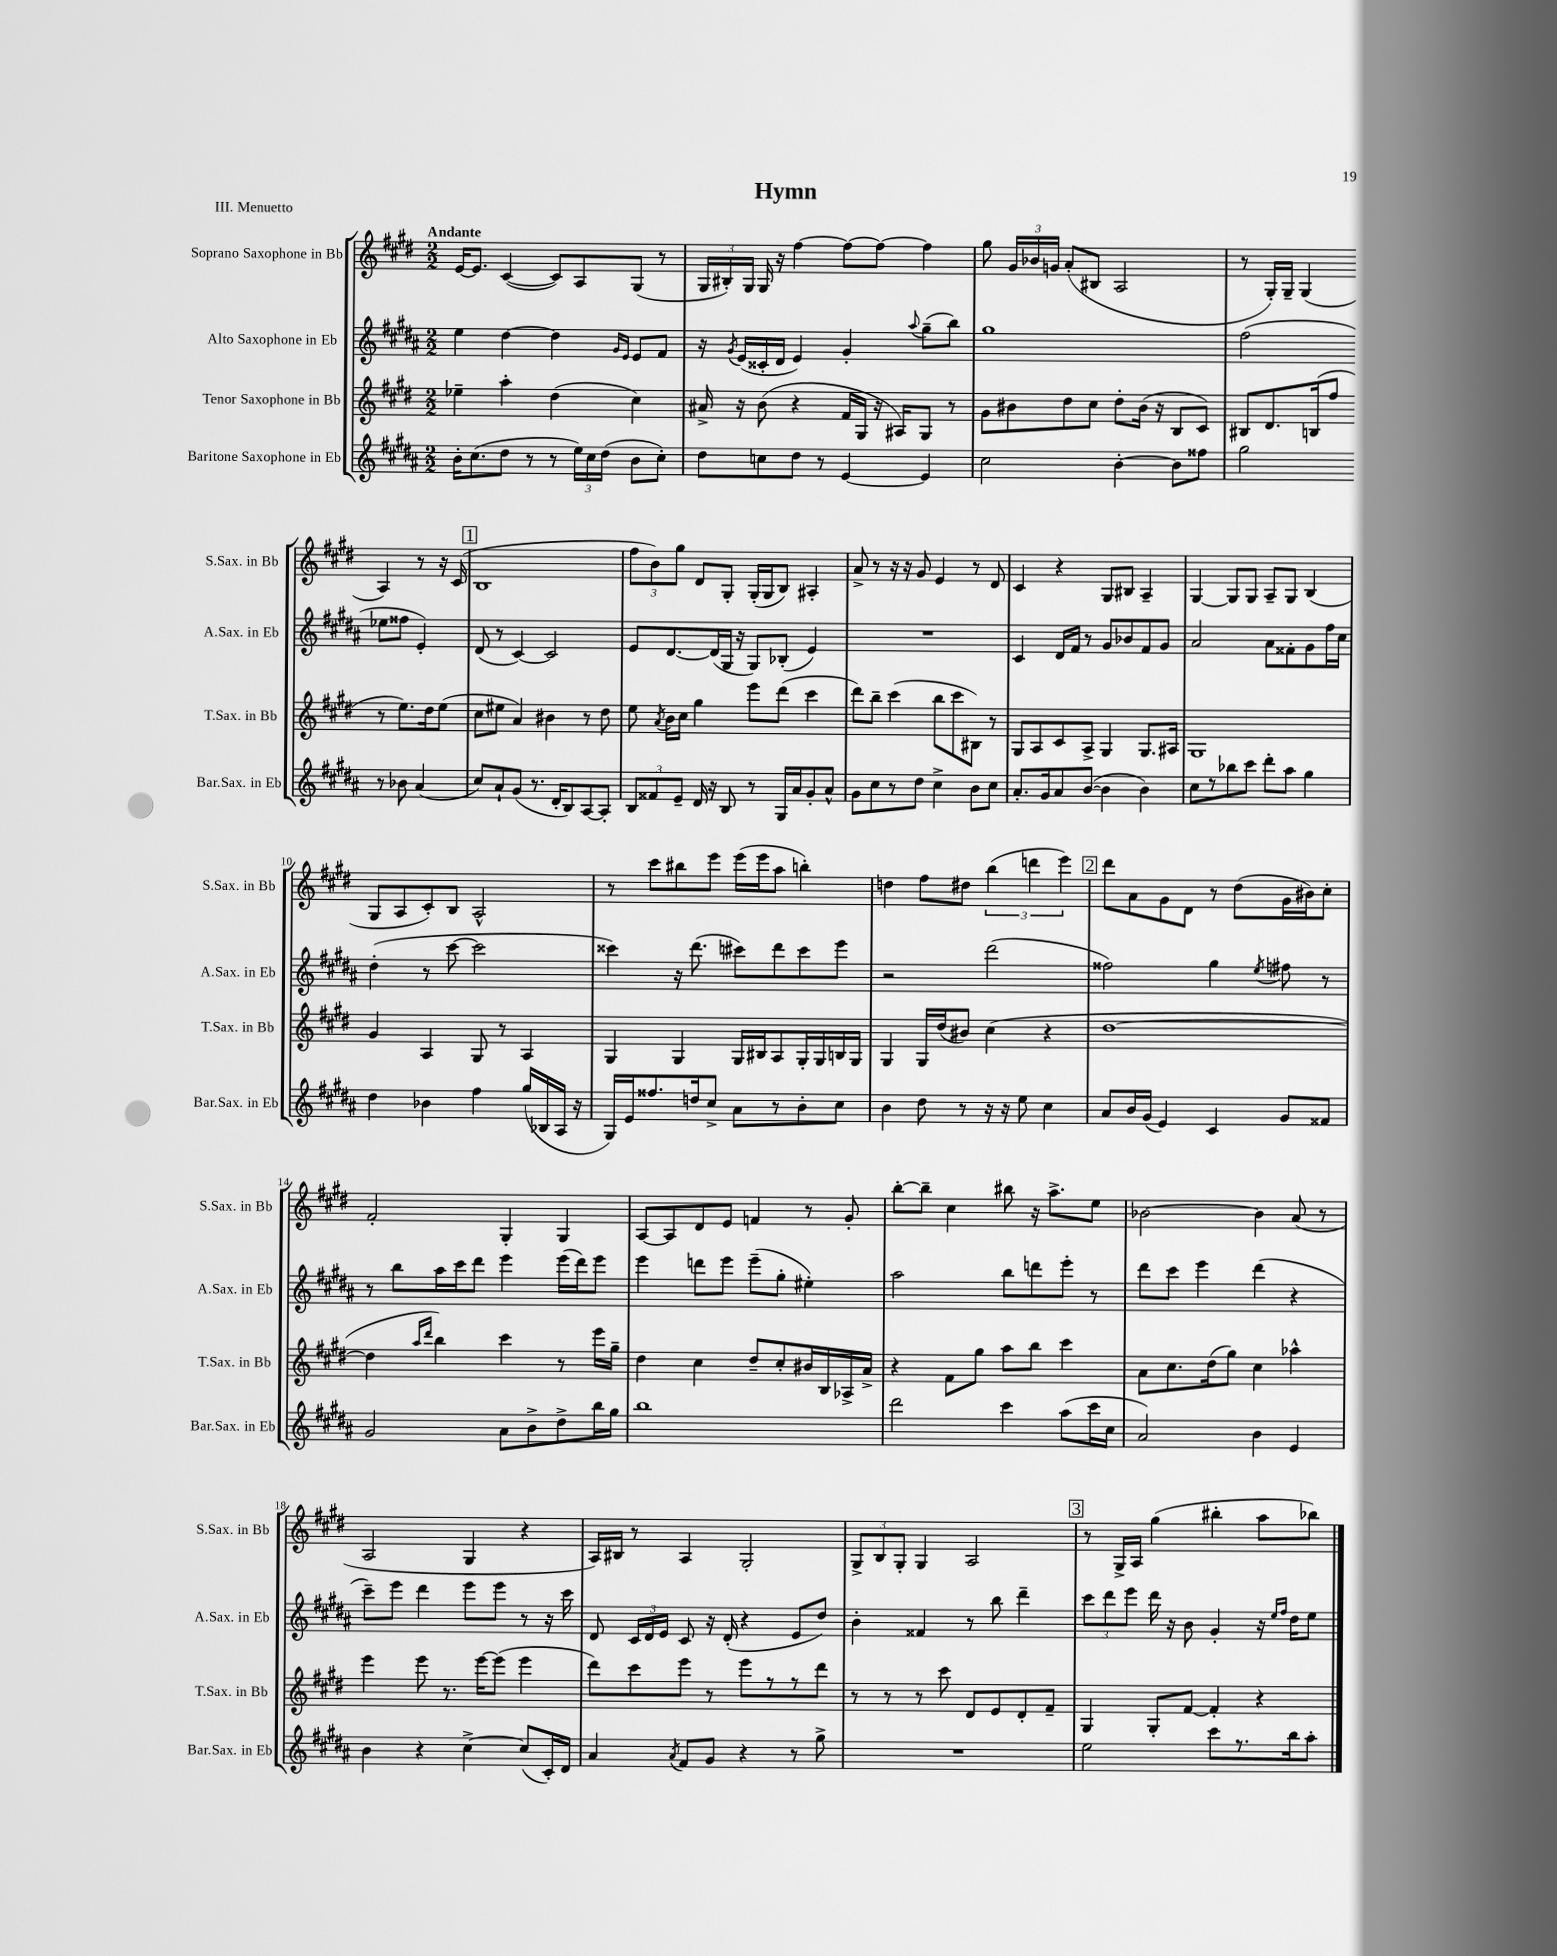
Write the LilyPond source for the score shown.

\header { title = "Hymn" piece = "III. Menuetto" }
<<
\new StaffGroup <<
\new Staff = "s0" \with { instrumentName = "Soprano Saxophone in Bb" shortInstrumentName = "S.Sax. in Bb" } {
    \clef treble \key e \major \numericTimeSignature \time 2/2 \tempo "Andante"
    \autoBeamOff e'16[~ e'8.] cis'4~( cis'8[) a8 gis8]( r8 |
    \tuplet 3/2 { gis16[ bis16-.) gis16] } gis16 r16 fis''4~ fis''8[~ fis''8]~ fis''4 |
    gis''8 \tuplet 3/2 { gis'16[ bes'16 g'16] } a'8[-.( bis8] a2 |
    r8 gis16[-.) gis16]-- gis4( a4) r8 r16 cis'16( |
    \mark \markup { \box "1" } b1 |
    \tuplet 3/2 { fis''8[ b'8) gis''8] } dis'8[ gis8]-. gis16[-.( gis16 b8]) ais4-. |
    a'8-> r8 r16 r16 gis'8 e'4 r8 dis'8 |
    cis'4 r4 gis8[ bis8] a4-- |
    gis4~ gis8[ gis8] a8[-- gis8] b4( |
    gis8[ a8 cis'8-.) b8] a2-^ |
    r8 cis'''8[ bis''8 e'''8] e'''16[( e'''16 a''8] b''4-.) |
    d''4 fis''8[ dis''8] \tuplet 3/2 { b''4( d'''4 e'''4) } |
    \mark \markup { \box "2" } dis'''8[ a'8 gis'8 dis'8] r8 dis''8[( gis'16 bis'16) cis''8]-. |
    fis'2-. gis4-. gis4 |
    a8[~ a8 dis'8 e'8] f'4 r8 gis'8-. |
    b''8[~-. b''8]-- cis''4 bis''8 r16 a''8.[-> e''8] |
    bes'2~ bes'4 a'8( r8 |
    a2 gis4 r4 |
    a16[) bis16] r8 a4 gis2-. |
    \tuplet 3/2 { gis8[-> b8 gis8]-. } gis4 a2 |
    \mark \markup { \box "3" } r8 gis16[-> a16] gis''4( bis''4-. a''8[ bes''8]) \bar "|." |
}
\new Staff = "s1" \with { instrumentName = "Alto Saxophone in Eb" shortInstrumentName = "A.Sax. in Eb" } {
    \clef treble \key b \major \numericTimeSignature \time 2/2
    \autoBeamOff e''4 dis''4~ dis''4 \grace { gis'16[ e'16] } e'8[ fis'8] |
    r16 \acciaccatura { gis'8 } e'16[( cisis'16-. dis'16] e'4) gis'4-. \appoggiatura { ais''8 } gis''8[--( b''8]) |
    gis''1 |
    fis''2( ees''8[ fisis''8] e'4-.) |
    \mark \markup { \box "1" } dis'8( r8 cis'4~) cis'2 |
    e'8[ dis'8.~ dis'16( gis16] r16 gis8[) bes8]-.( e'4) |
    R1 |
    cis'4 dis'16[ fis'16] r8 gis'8[ bes'8 fis'8 gis'8] |
    ais'2 ais'8[ fisis'8-. gis'8 fis''16 cis''16] |
    dis''4-.( r8 cis'''8~ cis'''2 |
    cisis'''4) r16 dis'''8.( cis'''8[) dis'''8 cis'''8 e'''8] |
    r2 dis'''2( |
    \mark \markup { \box "2" } fisis''2) gis''4 \acciaccatura { e''8 } fis''8 r8 |
    r8 b''8[ ais''16 cis'''16 dis'''8] e'''4 e'''16[( dis'''16) e'''8] |
    e'''4 d'''8[ e'''8] e'''8[--( gis''8]-. eis''4-.) |
    ais''2 b''8[ d'''8 e'''8]-. r8 |
    dis'''8[ cis'''8] e'''4 dis'''4( r4 |
    cis'''8[--) e'''8] dis'''4 e'''8[ e'''8] r8 r16 cis'''16 |
    dis'8 \tuplet 3/2 { cis'16[ dis'16 e'16] } cis'8 r16 dis'16-.( r4 e'8[ dis''8]) |
    b'4-. fisis'4 r8 b''8 dis'''4-- |
    \mark \markup { \box "3" } \tuplet 3/2 { cis'''8[ dis'''8 e'''8] } dis'''16 r16 b'8 gis'4-. r16 \grace { e''16[ fis''16] } dis''16[ e''8] \bar "|." |
}
\new Staff = "s2" \with { instrumentName = "Tenor Saxophone in Bb" shortInstrumentName = "T.Sax. in Bb" } {
    \clef treble \key e \major \numericTimeSignature \time 2/2
    \autoBeamOff ees''4-- a''4-. dis''4( cis''4) |
    ais'16-> r16 b'8( r4 fis'16[ gis16] r16 ais16[) gis8] r8 |
    gis'8[ bis'8 dis''8 cis''8] dis''8[-. bis'16]( r16 b8[ cis'8]) |
    bis8[ dis'8. b16( fis''8] r8 e''8.[) dis''16 e''8]( |
    \mark \markup { \box "1" } cis''8[ eis''8] a'4) bis'4 r8 dis''8 |
    e''8 \acciaccatura { a'8 } b'16[ cis''16] gis''4 e'''8[ dis'''8]( cis'''4 |
    dis'''8[) b''8]-- cis'''4( b''8[ cis'''8 bis8]) r8 |
    gis8[ a8 cis'8 a8]-> gis4 gis8.[ ais16] |
    gis1 |
    gis'4 a4 gis8 r8 a4 |
    gis4 gis4 gis16[ bis16 a8 gis16-. gis16 b16 gis16] |
    gis4 gis16[ dis''16( bis'8]) cis''4( r4 |
    \mark \markup { \box "2" } dis''1~ |
    dis''4 \grace { a''16[ dis'''16] } b''4) cis'''4 r8 e'''16[ gis''16]-- |
    dis''4 cis''4 dis''8[-- cis''8-. bis'16 b16 aes16-> a'16]-> |
    r4 fis'8[ gis''8] a''8[ b''8] cis'''4 |
    a'8[ cis''8. dis''16( gis''8]) cis''4 aes''4-^ |
    e'''4 e'''8 r8. e'''16[~ e'''8]( e'''4 |
    dis'''8[) cis'''8 e'''8] r8 e'''8[ r8 r8 dis'''8] |
    r8 r8 r8 cis'''8 dis'8[ e'8 dis'8-. fis'8]-- |
    \mark \markup { \box "3" } gis4 gis8[-. fis'8]~ fis'4-. r4 \bar "|." |
}
\new Staff = "s3" \with { instrumentName = "Baritone Saxophone in Eb" shortInstrumentName = "Bar.Sax. in Eb" } {
    \clef treble \key b \major \numericTimeSignature \time 2/2
    \autoBeamOff b'16[-. cis''8.( dis''8] r8 r8 \tuplet 3/2 { e''16[) cis''16 dis''16]( } b'8[ cis''8]-.) |
    dis''8[ c''8 dis''8] r8 e'4~ e'4 |
    cis''2 b'4~-. b'8[ fisis''8] |
    gis''2 r8 bes'8 ais'4( |
    \mark \markup { \box "1" } cis''8[) ais'8-! gis'8]( r8. dis'16[-. b8) ais8~ ais8]-. |
    \tuplet 3/2 { b8[ fisis'8 e'8]-- } dis'16 r16 b8 r8 gis16[ ais'16 gis'8-. ais'8]-^ |
    gis'8[ cis''8 r8 dis''8] cis''4-> b'8[ cis''8] |
    ais'8.[-. gis'16 ais'8 b'8]~( b'4 b'4) |
    cis''8[ r8 bes''8 cis'''8] dis'''8[-. ais''8] gis''4 |
    dis''4 bes'4 fis''4 gis''16[( bes16 ais16] r16 |
    gis16[) e'16 fisis''8. d''16 cis''8]-> ais'8[ r8 b'8-. cis''8] |
    b'4 dis''8 r8 r16 r16 e''8 cis''4 |
    \mark \markup { \box "2" } ais'8[ b'16 gis'16]( e'4) cis'4 gis'8[ fisis'8] |
    gis'2 ais'8[ b'8-> dis''8-> b''16 gis''16] |
    b''1 |
    dis'''2 cis'''4 ais''8[( cis'''16 cis''16] |
    ais'2) b'4 e'4 |
    b'4 r4 cis''4~-> cis''8[( cis'16-.) dis'16] |
    ais'4 \acciaccatura { ais'8 } fis'8[ gis'8] r4 r8 gis''8-> |
    R1 |
    \mark \markup { \box "3" } e''2 cis'''8[ r8. b''16 ais''8]-. \bar "|." |
}
>>
>>
